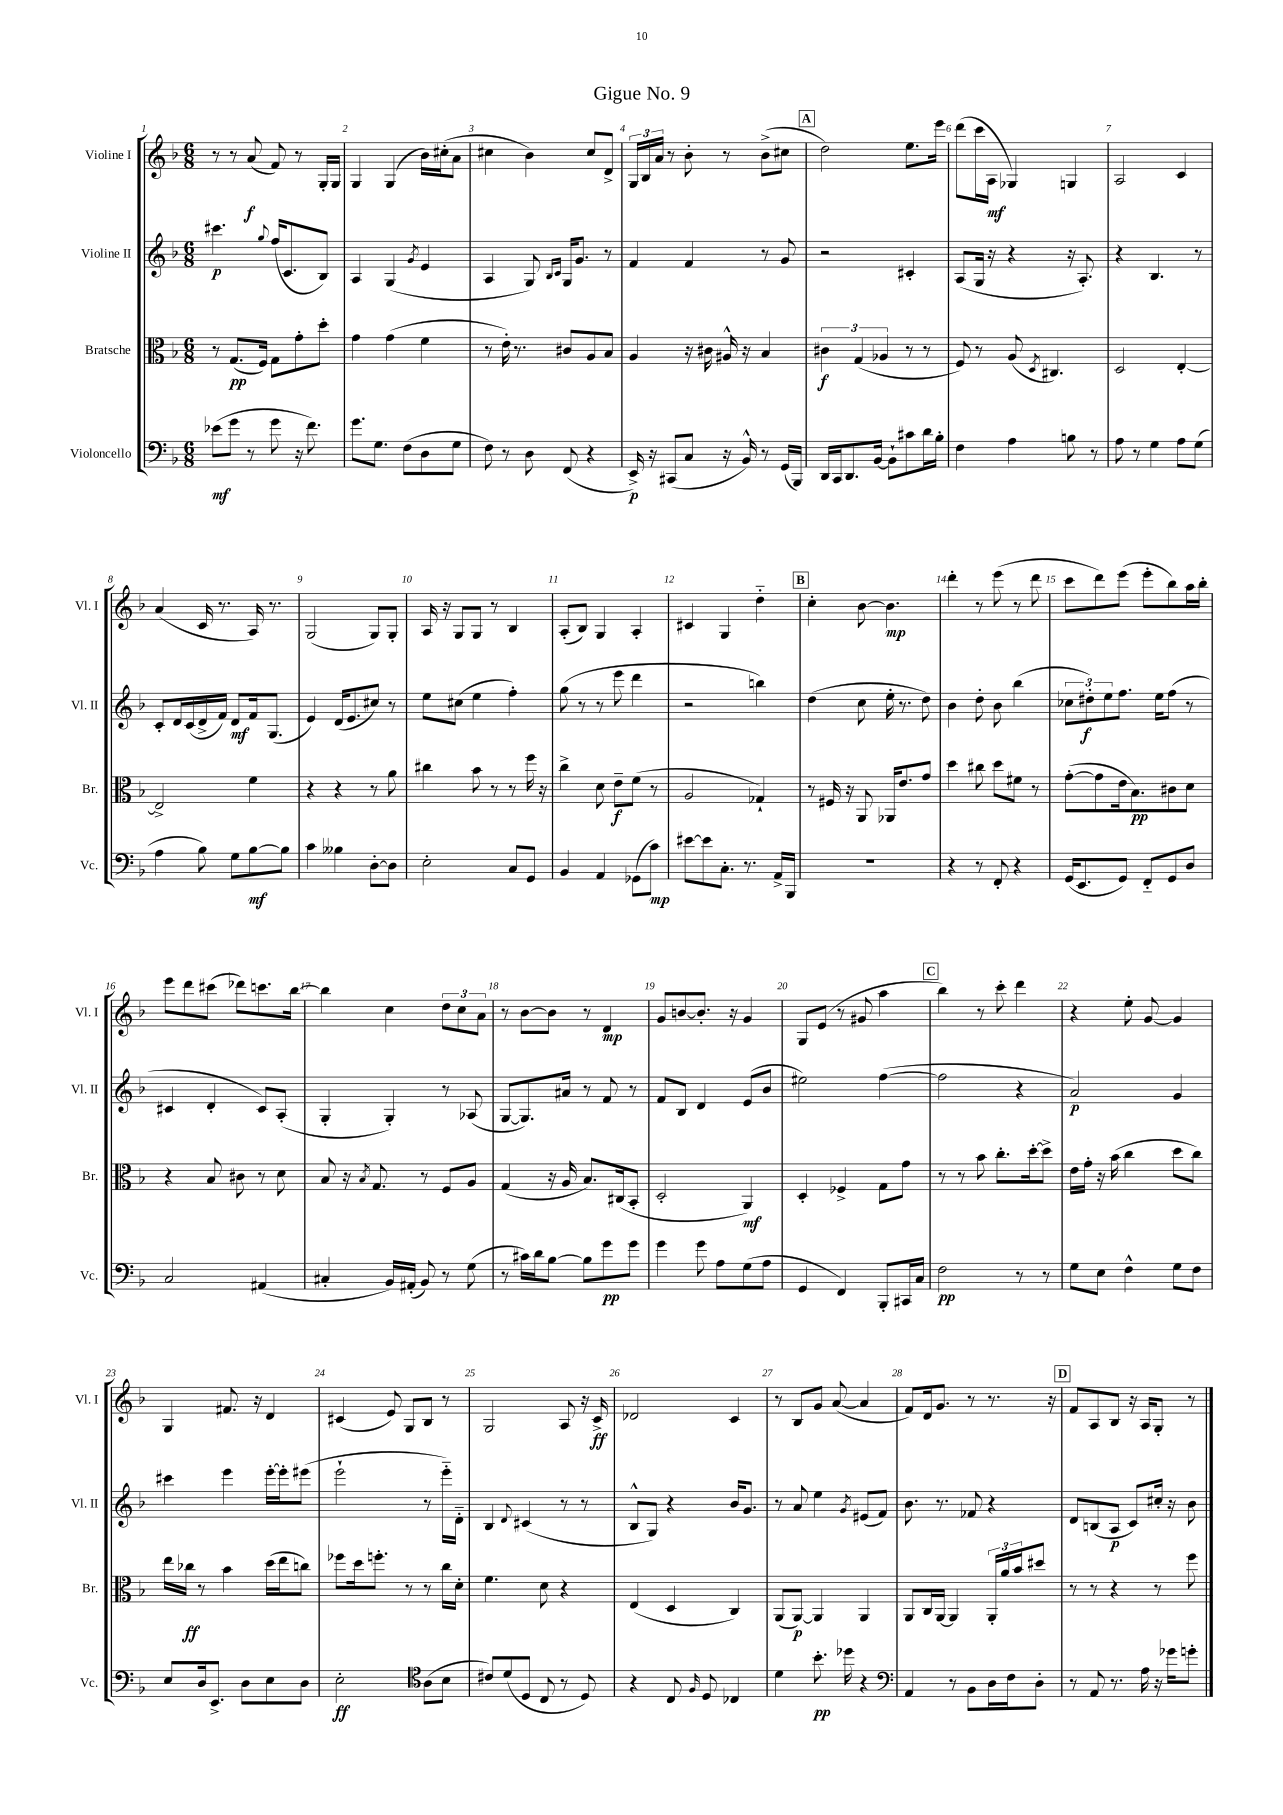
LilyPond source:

\header { title = "Gigue No. 9" }
<<
\new StaffGroup <<
\new Staff = "s0" \with { instrumentName = "Violine I" shortInstrumentName = "Vl. I" } {
    \clef treble \key f \major \numericTimeSignature \time 6/8
    r8 r8 a'8\f( f'8) r8 g16-. g16 |
    g4 g4( bes'16) cis''16-.( a'8 |
    cis''4 bes'4) cis''8 d'8-> |
    \tuplet 3/2 { g16 bes16 a'16 } r8 bes'8-. r8 bes'8->( cis''8 |
    \mark \markup { \box "A" } d''2) e''8. e'''16 |
    d'''8( c'''16 a16\mf ges4) g4 |
    a2 c'4 |
    a'4( c'16 r8. a16) r8. |
    g2( g8) g8-. |
    a16 r16 g8 g8 r8 bes4 |
    a8-.( bes8) g4 a4-. |
    cis'4 g4 d''4-_ |
    \mark \markup { \box "B" } c''4-. bes'8~ bes'4.\mp |
    d'''4-. r8 e'''8( r8 d'''8 |
    c'''8 d'''8) e'''8( e'''8-. bes''8) a''16 bes''16-. |
    e'''8 d'''8 cis'''8( des'''8) c'''8. bes''16~ |
    bes''4 c''4 \tuplet 3/2 { d''8 c''8 a'8 } |
    r8 bes'8~ bes'8 r8 d'4\mp |
    g'8 b'8~ b'8.-. r16 g'4 |
    g8 e'8( r8 gis'8 a''4 |
    \mark \markup { \box "C" } bes''4) r8 c'''8-. d'''4 |
    r4 e''8-. g'8~ g'4 |
    g4 fis'8. r16 d'4 |
    cis'4( e'8) g8 bes8 r8 |
    g2 a8 r16 c'16->\ff |
    des'2 c'4 |
    r8 bes8 g'8 a'8~( a'4 |
    f'8) d'16 g'8. r8 r8. r16 |
    \mark \markup { \box "D" } f'8 a8 bes8 r16 a16 g8-. r8 \bar "|." |
}
\new Staff = "s1" \with { instrumentName = "Violine II" shortInstrumentName = "Vl. II" } {
    \clef treble \key f \major \numericTimeSignature \time 6/8
    cis'''4.\p \appoggiatura { g''8 } f''16( c'8. bes8) |
    a4 g4( \acciaccatura { g'8 } e'4 |
    a4 g8) \grace { bes16 c'16 } g16 g'8. r8 |
    f'4 f'4 r8 g'8 |
    \mark \markup { \box "A" } r2 cis'4-. |
    a8( g16 r16 r4 r16 a8.-.) |
    r4 bes4. r8 |
    c'8-. d'16 c'16( d'16-> f'16) d'8\mf f'16 g8.( |
    e'4) d'16( e'8. cis''8) r8 |
    e''8 cis''8( e''4 f''4-.) |
    g''8( r8 r8 e'''8 d'''4 |
    r2 b''4) |
    \mark \markup { \box "B" } d''4( c''8 e''16-. r8. d''8) |
    bes'4 d''8-. bes'8 bes''4( |
    \tuplet 3/2 { ces''8 dis''8-.\f) e''8 } f''8. e''16 f''8( r8 |
    cis'4 d'4-. cis'8) a8-.( |
    g4-. g4-.) r8 aes8( |
    g8~ g8.) ais'16 r8 f'8 r8 |
    f'8 bes8 d'4 e'8( bes'8 |
    eis''2) f''4~( |
    \mark \markup { \box "C" } f''2 r4 |
    a'2\p) g'4 |
    cis'''4 e'''4 e'''16~-. e'''16-. eis'''8( |
    e'''2-! r8 e'''16-_) d'16-_ |
    bes4 \appoggiatura { d'8 } cis'4( r8 r8 |
    bes8-^ g8) r4 bes'16 g'8. |
    r8 a'8 e''4 \acciaccatura { g'8 } eis'8( f'8) |
    bes'8. r8. fes'8 r4 |
    \mark \markup { \box "D" } d'8 b8( a8\p c'8) cis''16-. r16 bes'8 \bar "|." |
}
\new Staff = "s2" \with { instrumentName = "Bratsche" shortInstrumentName = "Br." } {
    \clef alto \key f \major \numericTimeSignature \time 6/8
    r8 g8.\pp( f16) g8 g'8-. d''8-. |
    g'4 g'4( f'4 |
    r8 e'16-.) r8. cis'8 a8 bes8 |
    a4 r16 cis'16 ais16-^ r16 bes4 |
    \mark \markup { \box "A" } \tuplet 3/2 { cis'4\f g4( aes4 } r8 r8 |
    f8) r8 a8( \acciaccatura { d8 } cis4.) |
    d2 e4~-. |
    e2-> f'4 |
    r4 r4 r8 a'8 |
    cis''4 bes'8 r8 r8 f''16 r16 |
    c''4-> d'8 e'8--\f f'8( r8 |
    a2 ges4-!) |
    \mark \markup { \box "B" } r8 fis16 r16 a,8 aes,16 e'8. g'8 |
    d''4 cis''8 d''8 fis'8 r8 |
    g'8~-.( g'8 e'16 bes8.\pp) cis'8 d'8 |
    r4 bes8 cis'8 r8 d'8 |
    bes8 r16 \acciaccatura { bes8 } g8. r8 f8 a8 |
    g4( r16 a16 bes8.) cis16( bes,8-. |
    d2-. a,4\mf) |
    d4-. fes4-> g8 g'8 |
    \mark \markup { \box "C" } r8 r8 bes'8 c''8.-. d''16~-. d''8-> |
    e'16 g'16-. r16 bes'16( c''4 d''8 c''8) |
    e''16 ces''16\ff r8 bes'4 d''16( e''16 c''8) |
    fes''8 d''16 f''8.-. r8 r8 c''16 d'16-. |
    f'4. d'8 r4 |
    e4( d4 c4) |
    a,8( a,8~\p) a,4 a,4 |
    a,8 c16 a,16~ a,4 \tuplet 3/2 { a,16-. a'16 bes'16 } dis''8 |
    \mark \markup { \box "D" } r8 r8 r4 r8 f''8 \bar "|." |
}
\new Staff = "s3" \with { instrumentName = "Violoncello" shortInstrumentName = "Vc." } {
    \clef bass \key f \major \numericTimeSignature \time 6/8
    ees'8\mf( g'8 r8 g'8 r16 f'8.) |
    g'8. g8. f8( d8 g8 |
    f8) r8 d8 f,8( r4 |
    e,16->\p) r16 cis,8( c8 r16 bes,16-^) r8 g,16( bes,,16) |
    \mark \markup { \box "A" } d,16 c,16 d,8. bes,16~ bes,8-! cis'8 d'16 bes16-. |
    f4 a4 b8 r8 |
    a8 r8 g4 a8 g8( |
    a4 bes8) g8 bes8~\mf bes8 |
    c'4 beses4 d8~-. d8 |
    e2-. c8 g,8 |
    bes,4 a,4 ges,8( c'8\mp) |
    eis'8~ eis'8 c8.-. r8. a,16-> bes,,16 |
    \mark \markup { \box "B" } R2. |
    r4 r8 f,8-. r4 |
    g,16( e,8. g,8) f,8-_ g,8 d8 |
    c2 ais,4( |
    cis4-. bes,16) ais,16-.( bes,8) r8 g8( |
    r8 cis'16) d'16 bes8~ bes8 g'8\pp g'8 |
    g'4 g'8 a8 g8( a8 |
    g,4 f,4) bes,,8-. cis,16 c16 |
    \mark \markup { \box "C" } f2\pp r8 r8 |
    g8 e8 f4-^ g8 f8 |
    e8 d16 e,8.-> d8 e8 d8 |
    e2-.\ff \clef tenor a8( bes8 |
    cis'8) d'8( d8 c8 r8 d8) |
    r4 c8 \grace { f16 } d8 ces4 |
    d'4 bes'8.-.\pp des''16 r4 |
    \clef bass a,4 r8 bes,8 d16 f16 d8-. |
    \mark \markup { \box "D" } r8 a,8 r8. a16 r16 ges'16 g'8-. \bar "|." |
}
>>
>>
\layout { \context { \Score \override BarNumber.break-visibility = ##(#f #t #t) barNumberVisibility = #all-bar-numbers-visible } }
